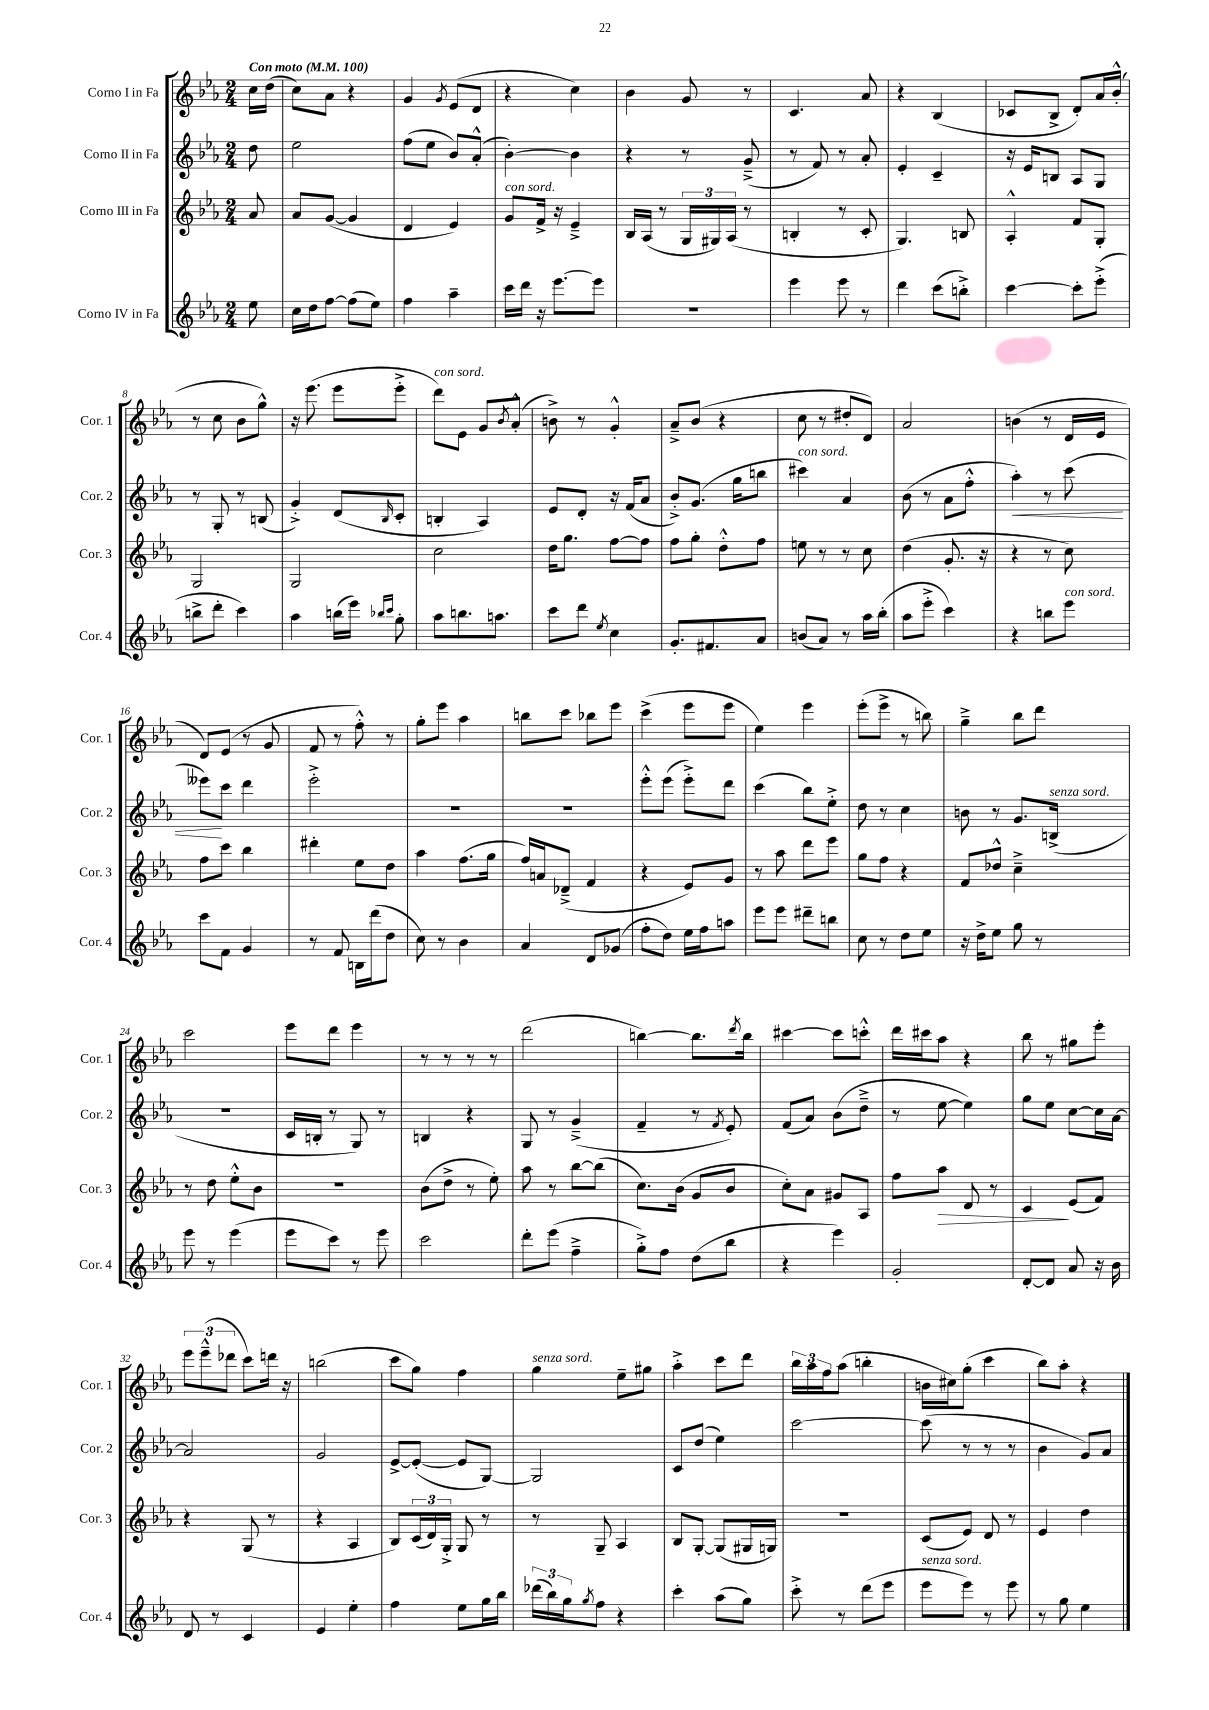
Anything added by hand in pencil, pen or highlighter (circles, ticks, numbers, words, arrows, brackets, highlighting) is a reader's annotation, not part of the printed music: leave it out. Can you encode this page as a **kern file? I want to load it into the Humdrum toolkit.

**kern	**kern	**kern	**kern
*staff4	*staff3	*staff2	*staff1
*clefG2	*clefG2	*clefG2	*clefG2
*k[b-e-a-]	*k[b-e-a-]	*k[b-e-a-]	*k[b-e-a-]
*M2/4	*M2/4	*M2/4	*M2/4
*MM100	*MM100	*MM100	*MM100
8ee-\	8a-/	8dd\	16cc\LL
.	.	.	(16dd\JJ
=	=	=	=
16cc\LL	8a-/L	2ee-\	8cc\L)
16dd\J	.	.	.
[8ff\J	([8g/J	.	8a-\J
(8ff\]L	4g/]	.	4r
8ee-\J)	.	.	.
=	=	=	=
4ff\	4d/	(8ff\L	4g/
.	.	8ee-\J	.
.	.	.	8qg/
4aa-~\	4e-/)	8b-/L)	(8e-/L
.	.	(8a-'^^/J	8d/J
=	=	=	=
16ccc\LL	8g/L	[4b-'\)	4r
16ddd\JJ	.	.	.
16r	16f^/Jk	.	.
[8.eee-\L	16r	.	.
.	4e-~^/	4b-\]	4cc\)
8eee-\]J	.	.	.
=	=	=	=
2r	16B-/LL	4r	4b-\
.	(16A-/JJ	.	.
.	8r	.	.
.	24G/LL	8r	8g/
.	24G#/)	.	.
.	(24A-/JJ	.	.
.	8r	(8g~^/	8r
=	=	=	=
4eee-\	4B'/	8r	4.c/
.	.	8f/)	.
8eee-\	8r	8r	.
8r	8c'/	8a-'/	8a-/
=	=	=	=
4ddd\	4.G/)	4e-'/	4r
(8ccc\L	.	4c~/	(4B-/
8bb'^\J)	8B/	.	.
=	=	=	=
[4ccc\	4A-'^^/	16r	8c-/L
.	.	16e-/LK	.
.	.	8B/J	8B-^/J
8ccc'\]L	8f/L	8A-/L	8d'/L)
(8eee-'^\J	8G'/J	8G/J	16a-/L
.	.	.	(16b-'^^/JJ
=	=	=	=
8bb^\L	2G/	8r	8r
8ddd'\J	.	8G'/	8cc\
4ccc\)	.	8r	8b-\L
.	.	(8B/	8gg^^\J)
=	=	=	=
4aa-\	2G/	4g'^/)	16r
.	.	.	(8.eee-\
(16bb\LL	.	(8d/L	8eee-\L
16eee-\JJ)	.	.	.
16qqbb-/LL	.	.	.
16qqccc/JJ	.	16qqB-/	.
8gg'\	.	8c'/J	8eee-'^\J
=	=	=	=
8aa-\L	2cc\	4B'/	8ddd\L)
8.bb\	.	.	8e-\J
.	.	4A-/)	8g/L
8.aa\J	.	.	.
.	.	.	8qb-/
.	.	.	(8a-'^^/J
=	=	=	=
8ccc\L	16dd\LK	8e-/L	8b^\)
.	8.gg\J	.	.
8ddd\J	.	8d'/J	8r
8qee-/	.	.	.
4cc\	[8ff\L	16r	4g'^^/
.	.	(16f/LK	.
.	8ff\]J	8a-/J	.
=	=	=	=
8.g'/L	8ff\L	8b-'^/L)	8a-~^/L
.	8gg'\J	(8.g/J	(8b-/J
8.f#/	.	.	.
.	8dd'^^\L	.	4r
.	.	16gg\LK	.
8a-/J	8ff\J	8bb\J	.
=	=	=	=
(8b/L	8ee\	4ccc#\)	8cc\
8a-/J)	8r	.	8r
8r	8r	4a-/	8dd#'/L
16aa-\LL	8cc\	.	8d/J)
(16bb-'\JJ	.	.	.
=	=	=	=
8aa-\L	(4dd\	(8b-\	2a-/
8eee-'^\J	.	8r	.
4ccc\)	8.g'/	8a-\L	.
.	.	8ff'^^\J	.
.	16r	.	.
=	=	=	=
4r	4r	4aa-'\)	(4b\
8bb\L	8r	8r	8r
8eee-\J	8cc\)	(8ccc\	16d/LL
.	.	.	16e-/JJ
=	=	=	=
8ccc\L	8ff\L	8eee--\L)	8d/L)
8f\J	8ccc\J	8ccc\J	(8e-/J
4g/	4bb-\	4ddd\	8r
.	.	.	8g/
=	=	=	=
8r	4ddd#'\	2eee-'^\	8f/
8f/	.	.	8r
16B\LL	8ee-\L	.	8ff'^^\)
(16ddd\J	.	.	.
8dd\J	8dd\J	.	8r
=	=	=	=
8cc\)	4aa-\	2r	8gg'\L
8r	.	.	8eee-\J
4b-\	(8.ff\L	.	4aa-\
.	16gg\Jk	.	.
=	=	=	=
4a-/	16ff/LL)	2r	8bb\L
.	16a/J	.	.
.	(8d-~^/J	.	8ccc\J
8d/L	4f/	.	8bb-\L
(8g-/J	.	.	8eee-\J
=	=	=	=
8ff'\L	4r	8eee-'^^\L	(4ccc^\
8dd\J)	.	(8eee-\J	.
16ee-\LL	8e-/L)	8eee-'^\L)	8eee-\L
16ff\J	.	.	.
8aa\J	8g/J	8ddd\J	8eee-\J
=	=	=	=
8eee-\L	8r	(4ccc\	4ee-\)
8eee-\J	8aa-\	.	.
8ddd#~\L	8ddd\L	8bb-\L)	4eee-\
8bb\J	8eee-\J	8ee-'^\J	.
=	=	=	=
8cc\	8gg\L	8dd\	(8eee-'\L
8r	8ff\J	8r	8eee-^\J
8dd\L	4r	4cc\	8r
8ee-\J	.	.	8bb\)
=	=	=	=
16r	8f/L	8b\	4gg~^\
16dd^\LK	.	.	.
8ee-\J	8dd-^^/J	8r	.
8gg\	4cc~^\	8.g/L	8bb-\L
8r	.	.	8ddd\J
.	.	(16B^/Jk	.
=	=	=	=
8eee-\	8r	2r	2ccc\
8r	8dd\	.	.
(4eee-\	8ee-'^^\L	.	.
.	8b-\J	.	.
=	=	=	=
8eee-\L	2r	16c/LL	8eee-\L
.	.	16B'/JJ	.
8ccc\J)	.	8r	8ddd\J
8r	.	8G/)	4eee-\
8eee-\	.	8r	.
=	=	=	=
2ccc\	(8b-\L	4B/	8r
.	8dd^\J	.	8r
.	8r	4r	8r
.	8ee-'\)	.	8r
=	=	=	=
8ddd'\L	8aa-\	8G/	(2ddd\
(8eee-\J	8r	8r	.
4ff~^\	[8bb-\L	(4g~^/	.
.	(8bb-\]J	.	.
=	=	=	=
8gg'^\L)	8.cc\L)	4f~/	[4bb\)
8ff\J	.	.	.
.	(16b-\Jk	.	.
(8dd\L	8g/L	8r	8.bb\]L
.	.	8qf/	.
8bb-\J	8b-/J	8e-'/)	.
.	.	.	8qddd/
.	.	.	16bb\Jk
=	=	=	=
4r	8cc'\L)	(8f/L	[4ccc#\
.	8a-\J	8a-/J)	.
4eee-\)	8g#/L	(8b-\L	8ccc#\]L
.	8A-/J	8dd~^\J	8ccc'^^\J
=	=	=	=
2g'/	8ff\L	8r	16ddd\LL
.	.	.	16ccc#\J
.	8aa-\J	[8ee-\	8aa-\J
.	8d/	4ee-\])	4r
.	8r	.	.
=	=	=	=
[8d'/L	4c/	8gg\L	8bb-\
8d/]J	.	8ee-\J	8r
8a-/	(8e-/L	[8cc\L	8gg#\L
16r	8f/J)	16cc\]L	8eee-'\J
16b-\	.	[16a-\JJ	.
=	=	=	=
8d/	4r	2a-/]	12eee-\L
.	.	.	(12eee-~^^\
8r	.	.	.
.	.	.	12ddd-\J
4c/	(8G/	.	8ccc\L)
.	8r	.	16ddd\Jk
.	.	.	16r
=	=	=	=
4e-/	4r	2g/	(2bb\
4ee-'\	4A-/	.	.
=	=	=	=
4ff\	8B-/L)	[8e-^/L	8ccc\L
.	(24c/L	(8e-'/_J	8gg\J)
.	24d/)	.	.
.	24G'^/JJ	.	.
8ee-\L	8G/	8e-/]L	4ff\
16gg\L	8r	[8G/J)	.
16bb-\JJ	.	.	.
=	=	=	=
(24ddd-\LL	8r	2G/]	4gg\
24bb-\)	.	.	.
24gg\J	.	.	.
8qgg/	.	.	.
8ff\J	8G~/	.	.
4r	4A-/	.	8ee-~\L
.	.	.	8gg#\J
=	=	=	=
4ccc'\	8B-/L	8c/L	4aa-'^\
.	[8G'/J	(8dd/J	.
(8aa-\L	(8G/]L	4ee-\)	8ccc\L
8gg\J)	16G#/L	.	8ddd\J
.	16G/JJ)	.	.
=	=	=	=
8ccc'^\	2r	[2ccc\	24bb-\LL
.	.	.	24aa-\
.	.	.	24ff\J
8r	.	.	(8aa-\J
(8ddd\L	.	.	4bb'\
8eee-\J	.	.	.
=	=	=	=
8eee-\L	(8c/L	(8ccc\]	16b\LL
.	.	.	16cc#\J)
8eee-\J)	8e-/J)	8r	(8gg'\J
8r	8d/	8r	4ccc\
8eee-\	8r	8r	.
=	=	=	=
8r	4e-/	4b-\	8bb-\L)
8gg\	.	.	8aa-'\J
4ee-\	4dd\	8g/L)	4r
.	.	8a-/J	.
==	==	==	==
*-	*-	*-	*-
